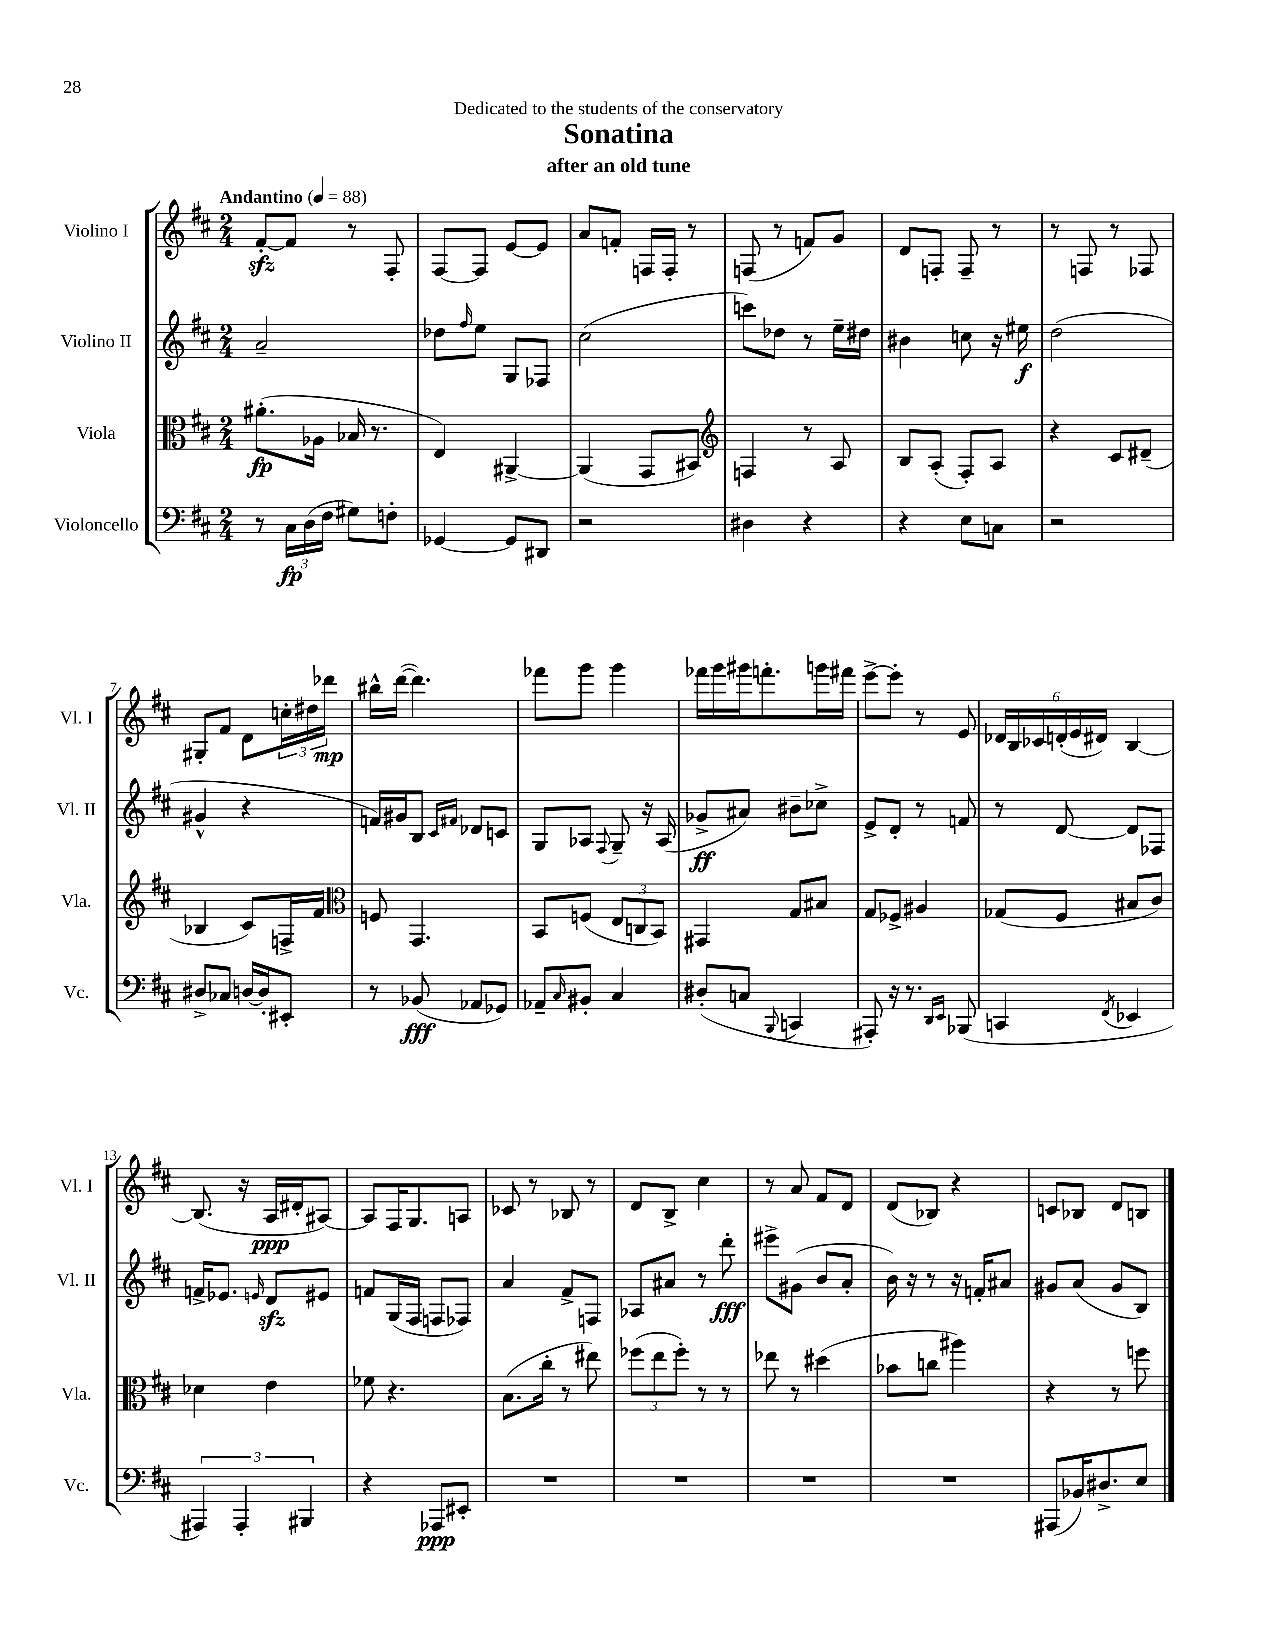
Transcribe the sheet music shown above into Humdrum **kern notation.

**kern	**dynam	**kern	**dynam	**kern	**dynam	**kern	**dynam
*part4	*part4	*part3	*part3	*part2	*part2	*part1	*part1
*staff4	*staff4	*staff3	*staff3	*staff2	*staff2	*staff1	*staff1
*I"Violoncello	*	*I"Viola	*	*I"Violino II	*	*I"Violino I	*
*I'Vc.	*	*I'Vla.	*	*I'Vl. II	*	*I'Vl. I	*
*clefF4	*	*clefC3	*	*clefG2	*	*clefG2	*
*k[f#c#]	*	*k[f#c#]	*	*k[f#c#]	*	*k[f#c#]	*
*M2/4	*	*M2/4	*	*M2/4	*	*M2/4	*
*MM88	*	*MM88	*	*MM88	*	*MM88	*
=1	=1	=1	=1	=1	=1	=1	=1
!	!	!	!	!	!	!LO:TX:a:B:t=Andantino	!
8r	.	(8.a#X'\L	fp	2a~/	.	[8f#zz'/L	.
24C#\LL	fp	.	.	.	.	8f#/J]	.
(24D\	.	.	.	.	.	.	.
.	.	16A-X\Jk	.	.	.	.	.
24F#\JJ	.	.	.	.	.	.	.
8G#X\L)	.	16B-X/	.	.	.	8r	.
.	.	8.r	.	.	.	.	.
8Fn'\J	.	.	.	.	.	8F#'/	.
=2	=2	=2	=2	=2	=2	=2	=2
[4GG-X/	.	4E/)	.	8dd-X\L	.	[8F#/L	.
.	.	.	.	16qqff#/	.	.	.
.	.	.	.	8ee\J	.	8F#/J]	.
8GG-/L]	.	[4AA#X^/	.	8G/L	.	[8e/L	.
8DD#X/J	.	.	.	8F-X/J	.	8e/J]	.
=3	=3	=3	=3	=3	=3	=3	=3
2r	.	(4AA#/]	.	(2cc#\	.	8a/L	.
.	.	.	.	.	.	8fn'/J	.
.	.	8GG/L	.	.	.	16Fn/LL	.
.	.	.	.	.	.	16F'/JJ	.
.	.	8BB#X/J)	.	.	.	8r	.
=4	=4	=4	=4	=4	=4	=4	=4
*	*	*clefG2	*	*	*	*	*
4D#X\	.	4Fn/	.	8cccn\L)	.	(8Fn/	.
.	.	.	.	8dd-X\J	.	8r	.
4r	.	8r	.	8r	.	8fn/L)	.
.	.	8A/	.	16ee~\LL	.	8g/J	.
.	.	.	.	16dd#X\JJ	.	.	.
=5	=5	=5	=5	=5	=5	=5	=5
4r	.	8B/L	.	4b#X\	.	8d/L	.
.	.	(8A'/J	.	.	.	8Fn'/J	.
8E\L	.	8F#'/L)	.	8ccn\	.	8F~/	.
8Cn\J	.	8A/J	.	16r	.	8r	.
.	.	.	.	16ee#X\	f	.	.
=6	=6	=6	=6	=6	=6	=6	=6
2r	.	4r	.	(2dd\	.	8r	.
.	.	.	.	.	.	8Fn/	.
.	.	8c#/L	.	.	.	8r	.
.	.	(8d#X~/J	.	.	.	8F-X/	.
!!LO:LB:g=z
=7	=7	=7	=7	=7	=7	=7	=7
8D#X^/L	.	4B-X/	.	4g#X^^/	.	8G#X'/L	.
8C-X/J	.	.	.	.	.	8f#/J	.
[16Dn/LL	.	8c#/L)	.	4r	.	8d\L	.
16D'/J]	.	.	.	.	.	.	.
8EE#X'/J	.	16Fn^/L	.	.	.	24ccn'\L	.
.	.	.	.	.	.	24dd#X\	.
.	.	16f#/JJ	.	.	.	.	.
.	.	.	.	.	.	24ddd-X\JJ	mp
=8	=8	=8	=8	=8	=8	=8	=8
*	*	*clefC3	*	*	*	*	*
8r	.	8Fn/	.	16fn/LL)	.	16bb#X^^\LL	.
.	.	.	.	16g#X/J	.	([16ddd\JJ	.
(8BB-X/	fff	4.GG/	.	8B/J	.	4.ddd\])	.
.	.	.	.	16qqc#/LL	.	.	.
.	.	.	.	16qqf#X/JJ	.	.	.
8AA-X/L	.	.	.	8d-X/L	.	.	.
8GG-X/J)	.	.	.	8cn/J	.	.	.
=9	=9	=9	=9	=9	=9	=9	=9
8AA-X~/L	.	8BB/L	.	8G/L	.	8fff-X\L	.
16qqC#/	.	.	.	.	.	.	.
8BB#X'/J	.	(8Fn/J	.	8A-X/J	.	8ggg\J	.
.	.	.	.	8qqF#/	.	.	.
4C#/	.	12E/L	.	8G~/	.	4ggg\	.
.	.	12Cn/	.	.	.	.	.
.	.	.	.	16r	.	.	.
.	.	12BB/J)	.	.	.	.	.
.	.	.	.	(16A-/	.	.	.
=10	=10	=10	=10	=10	=10	=10	=10
(8D#X'/L	.	4GG#X/	.	8g-X^/L	ff	16fff-X\LL	.
.	.	.	.	.	.	16ggg\	.
8Cn/J	.	.	.	8a#X/J)	.	16ggg#X\J	.
.	.	.	.	.	.	8.fffn'\	.
8qqBBB/	.	.	.	.	.	.	.
4CCn/	.	8G/L	.	8b#X~\L	.	.	.
.	.	8B#X/J	.	8cc-X^\J	.	16gggn\L	.
.	.	.	.	.	.	16fff#X\JJ	.
=11	=11	=11	=11	=11	=11	=11	=11
8AAA#X'/)	.	8G/L	.	8e^/L	.	[8eee^\L	.
16r	.	8F-X^/J	.	8d'/J	.	8eee'\J]	.
8.r	.	.	.	.	.	.	.
.	.	4A#X/	.	8r	.	8r	.
16qqDD/LL	.	.	.	.	.	.	.
16qqEE/JJ	.	.	.	.	.	.	.
(8BBB-X/	.	.	.	8fn/	.	8e/	.
=12	=12	=12	=12	=12	=12	=12	=12
4CCn/	.	(8G-X/L	.	8r	.	24d-X/LL	.
.	.	.	.	.	.	24B/	.
.	.	.	.	.	.	24c-X/	.
.	.	8F#/J	.	[8d/	.	(24dn'/	.
.	.	.	.	.	.	24e/	.
.	.	.	.	.	.	24d#X/JJ)	.
8qFF#/	.	.	.	.	.	.	.
4EE-X/	.	8B#X/L	.	8d/L]	.	[4B/	.
.	.	8c#/J)	.	8F-X/J	.	.	.
!!LO:LB:g=z
=13	=13	=13	=13	=13	=13	=13	=13
6AAA#X/)	.	4d-X\	.	16fn^/KL	.	(8.B/]	.
.	.	.	.	8.e-X/J	.	.	.
6AAA#'/	.	.	.	.	.	.	.
.	.	.	.	.	.	16r	.
.	.	.	.	16qqen/	.	.	.
.	.	4e\	.	8dzz/L	.	16A/LL	ppp
.	.	.	.	.	.	16d#X'/J	.
6BBB#X/	.	.	.	.	.	.	.
.	.	.	.	8e#X/J	.	[8A#X/J)	.
=14	=14	=14	=14	=14	=14	=14	=14
4r	.	8f-X\	.	8fn/L	.	8A#/L]	.
.	.	4.r	.	(16G/L	.	16F#/K	.
.	.	.	.	16F#/JJ	.	8.G/	.
8AAA-X/L	ppp	.	.	8Fn/L	.	.	.
8EE#X'/J	.	.	.	8F-X/J)	.	8An/J	.
=15	=15	=15	=15	=15	=15	=15	=15
2r	.	(8.B\L	.	4a/	.	8c-X/	.
.	.	.	.	.	.	8r	.
.	.	16cc#'\Jk	.	.	.	.	.
.	.	8r	.	8f#^/L	.	8B-X/	.
.	.	8ee#X\)	.	8Fn/J	.	8r	.
=16	=16	=16	=16	=16	=16	=16	=16
2r	.	(12ff-X\L	.	8A-X/L	.	8d/L	.
.	.	12ee\	.	.	.	.	.
.	.	.	.	8a#X/J	.	8B^/J	.
.	.	12ff-'\J)	.	.	.	.	.
.	.	8r	.	8r	.	4cc#\	.
.	.	8r	.	8ddd'\	fff	.	.
=17	=17	=17	=17	=17	=17	=17	=17
2r	.	8ee-X\	.	8eee#X^\L	.	8r	.
.	.	8r	.	(8g#X\J	.	8a/	.
.	.	(4dd#X\	.	8b/L	.	8f#/L	.
.	.	.	.	8a'/J	.	8d/J	.
=18	=18	=18	=18	=18	=18	=18	=18
2r	.	8b-X\L	.	16b\)	.	(8d/L	.
.	.	.	.	16r	.	.	.
.	.	8ccn\J	.	8r	.	8B-X/J)	.
.	.	4aa#X\)	.	16r	.	4r	.
.	.	.	.	16fn'/KL	.	.	.
.	.	.	.	8a#X/J	.	.	.
=19	=19	=19	=19	=19	=19	=19	=19
(8AAA#X/L	.	4r	.	8g#X/L	.	8cn/L	.
16BB-X/K)	.	.	.	(8a/J	.	8B-X/J	.
8.D#X^/	.	.	.	.	.	.	.
.	.	8r	.	8g#/L	.	8d/L	.
8E/J	.	8ffn\	.	8B/J)	.	8Bn/J	.
==	==	==	==	==	==	==	==
*-	*-	*-	*-	*-	*-	*-	*-
